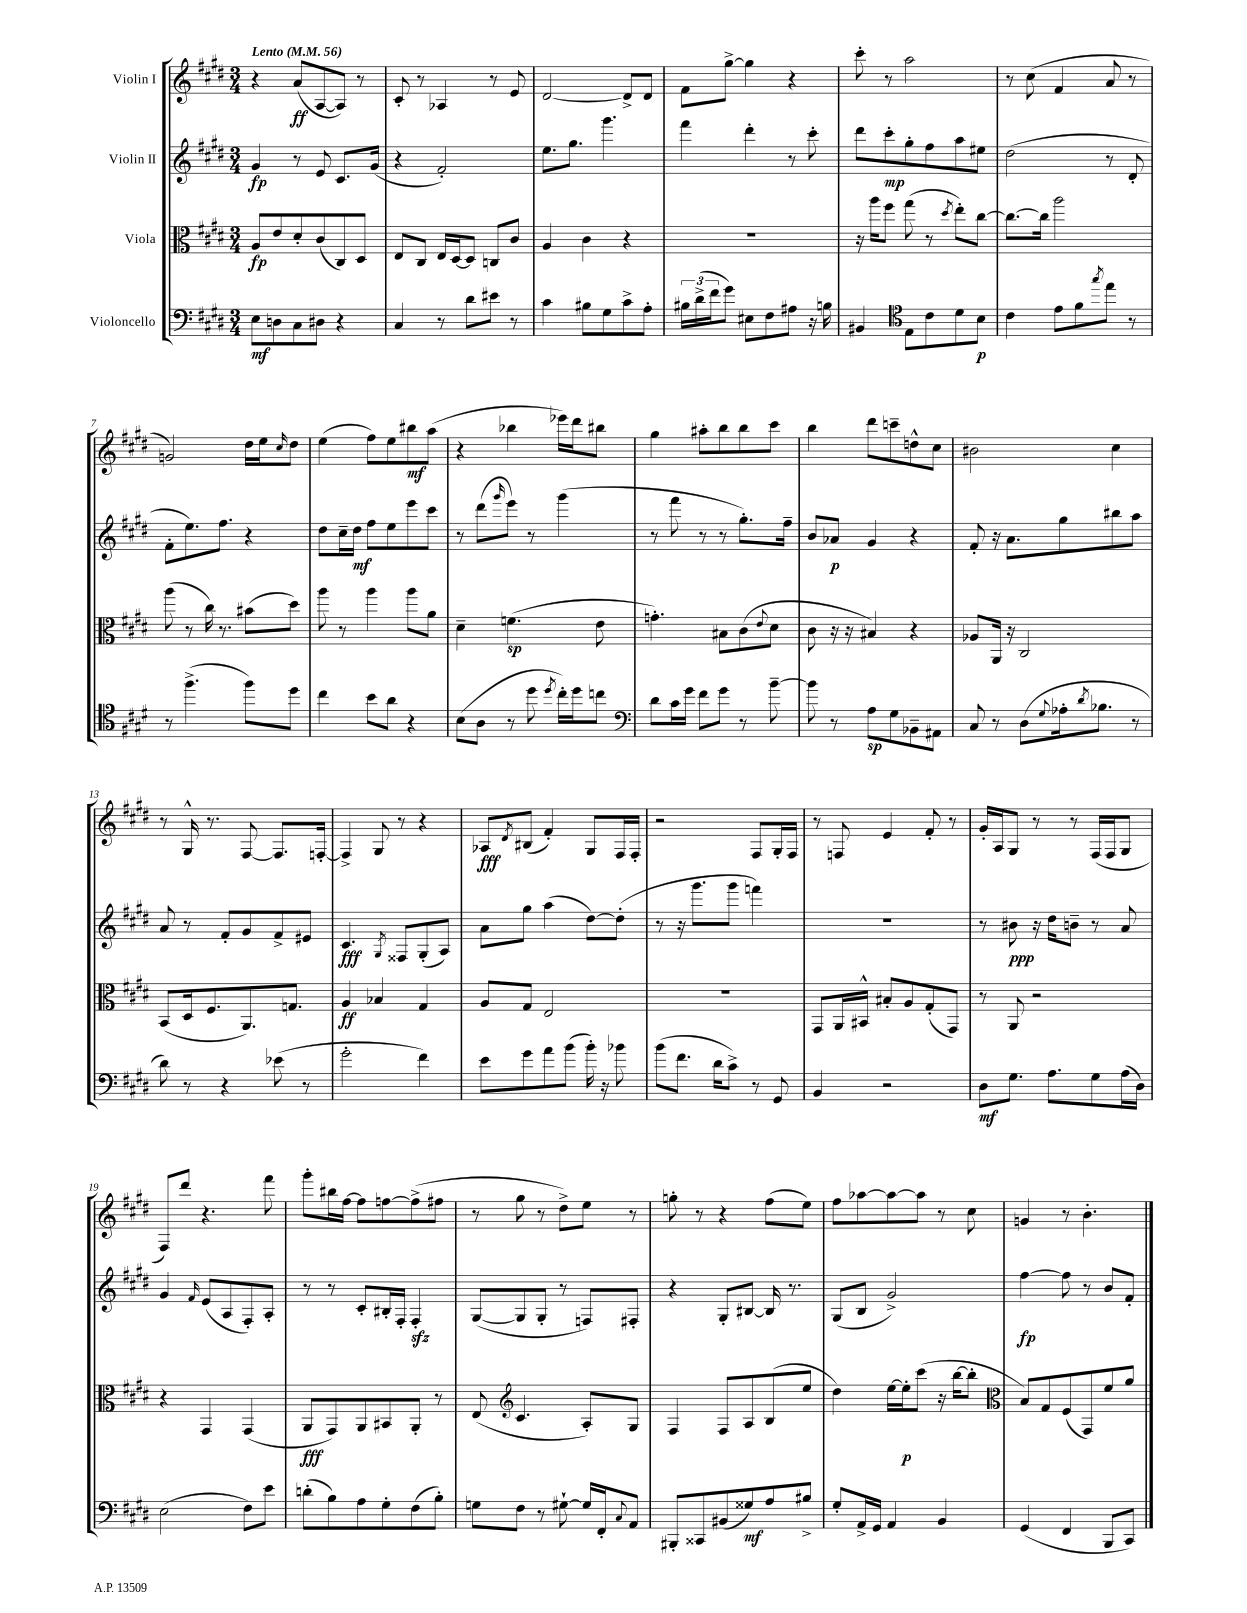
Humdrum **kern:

**kern	**kern	**kern	**kern
*staff4	*staff3	*staff2	*staff1
*clefF4	*clefC3	*clefG2	*clefG2
*k[f#c#g#d#]	*k[f#c#g#d#]	*k[f#c#g#d#]	*k[f#c#g#d#]
*M3/4	*M3/4	*M3/4	*M3/4
*MM56	*MM56	*MM56	*MM56
8E	8A	4g#	4r
8D	8e	.	.
8C#	8d#'	8r	(8a
8D#	(8c#	8e	[8A
4r	8C#)	8.c#	8A])
.	8D#	.	8r
.	.	(16g#	.
=	=	=	=
4C#	8E	4r	8c#'
.	8C#	.	8r
8r	16E	2f#')	4A-
.	[16D#	.	.
8d#	8D#]	.	.
8e#	8C	.	8r
8r	8c#	.	8e
=	=	=	=
4c#	4A	8.ee	[2d#
.	.	8.gg#	.
8B#	4c#	.	.
8G#	.	4.ggg#	.
8c#^	4r	.	8d#^]
8A'	.	.	8d#
=	=	=	=
24B#	2.r	4fff#	8f#
(24d#^	.	.	.
24f#	.	.	.
8g#)	.	.	[8gg#^
8E#	.	4ddd#'	4gg#]
8F#	.	.	.
8A#	.	8r	4r
16r	.	8ccc#'	.
16B	.	.	.
=	=	=	=
4BB#	16r	8ddd#	8ccc#'
.	16aa	.	.
.	8ff#	8ccc#'	8r
*clefC4	*	*	*
8E	(8gg#	8gg#'	2aa
8c#	8r	8ff#	.
.	8qdd#	.	.
8d#	8ee')	8aa	.
8B	[8cc#	8ee#	.
=	=	=	=
4c#	8.cc#_	(2dd#	8r
.	.	.	(8cc#
.	16cc#]	.	.
8e	2aa	.	4f#
8f#	.	.	.
8qgg#	.	.	.
8ee	.	8r	8a
8r	.	8d#'	8r
=	=	=	=
8r	(8aa	8f#'	2g)
(4.ff#^	8r	8.ee)	.
.	16cc#)	.	.
.	8.r	8.ff#	.
8ff#)	(8b#	4r	16dd#
.	.	.	16ee
.	.	.	16qqcc#
8dd#	8dd#)	.	8dd#
=	=	=	=
4cc#	8aa	8dd#	(4ee
.	8r	16cc#~	.
.	.	16dd#	.
8b	4aa	8ff#	8ff#)
8a	.	8ee	8ee
4r	8aa	8eee	8bb#
.	8a	8ccc#	(8aa
=	=	=	=
(8B	4d#~	8r	4r
8A	.	(8ddd#	.
.	.	16qqggg#	.
8r	(4.f	8eee)	4bb-
8dd#	.	8r	.
8qdd#	.	.	.
16cc#')	.	(4ggg#	16eee-)
16dd#	.	.	16ddd#
8cc	8e	.	8bb#
=	=	=	=
*clefF4	*	*	*
8d#	4.g')	8r	4gg#
16c#	.	8fff#	.
16g#	.	.	.
8f#	.	8r	8aa#'
8g#	8B#	8r	8bb
8r	(8c#	8.gg#')	8bb
.	8qqe	.	.
[8b~	8d#	.	8ccc#
.	.	16ff#~	.
=	=	=	=
8b]	8c#	8b	4bb
8r	16r	8a-	.
.	16r	.	.
8A	4B#)	4g#	8ddd#
8G#	.	.	8ccc~
8BB-~	4r	4r	8dd^^
8AA#	.	.	8cc#
=	=	=	=
8C#	8A-	8f#'	2b#
8r	16AA	16r	.
.	16r	8.a	.
(8D#	2C#	.	.
8qqG#	.	.	.
16A-'	.	8gg#	.
8qd#	.	.	.
8.B-	.	.	.
.	.	8bb#	4cc#
8r	.	8aa	.
=	=	=	=
8d#)	(8BB	8a	8r
8r	16D#	8r	16G#^^
.	8.F#	.	8.r
4r	.	8f#'	.
.	8.AA)	8g#	[8F#
(8e-	.	8f#^	8.F#]
.	8.G	.	.
8r	.	8e#	.
.	.	.	[16F'
=	=	=	=
2g#'	4A	4.c#	4F^]
.	4B-	.	8G#
.	.	8qG#	.
.	.	8F##	8r
4f#)	4G#	(8G#'	4r
.	.	8A)	.
=	=	=	=
8e	8A	8a	8A-
.	.	.	8qd#
8g#	8G#	8gg#	(8B#
8a	2E	(4aa	4f#')
(8b	.	.	.
16b')	.	[8dd#)	8G#
16r	.	.	.
8b-	.	(8dd#']	16F#
.	.	.	16F#'
=	=	=	=
(8b	2.r	8r	2r
8.f#	.	16r	.
.	.	8.ggg#	.
16d#	.	.	.
8c#^)	.	8ggg#	.
8r	.	4fff)	8F#
8GG#	.	.	16G#'
.	.	.	16F#
=	=	=	=
4BB	8GG#	2.r	8r
.	16AA	.	8F
.	16BB#^^	.	.
2r	8B#'	.	4e
.	8A	.	.
.	(8G#'	.	8f#'
.	8GG#)	.	8r
=	=	=	=
8D#	8r	8r	16g#'
.	.	.	16A
8.G#	8AA	8b#	8G#
.	2r	16r	8r
8.A	.	16dd#	.
.	.	8b~	8r
8G#	.	8r	(16F#
.	.	.	16F#
(16A	.	8a	8G#
16D#)	.	.	.
=	=	=	=
(2E	4r	4g#	8F#)
.	.	.	8ddd#
.	.	16qqf#	.
.	4GG#	(8e	4.r
.	.	8A	.
8F#)	(4GG#	8F#')	.
8e	.	8A'	8fff#
=	=	=	=
(8d'	8AA	8r	8ggg#'
8B)	8GG#)	8r	16bb#
.	.	.	[16ff#
8A	8AA	8c#'	8ff#]
8G#'	8BB#	16B#'	[8ff
.	.	16F#'	.
(8F#	8AA'	4F#'	(8ff^]
8B')	8r	.	8ff#
=	=	=	=
8G	(8E	([8G#	8r
*	*clefG2	*	*
8F#	4.c#	8G#]	8gg#
8r	.	8G#'	8r
[8G#`	.	8r	8dd#^)
16G#]	8A')	8F)	8ee
16FF#'	.	.	.
8qqC#	.	.	.
8AA	8G#	8F#'	8r
=	=	=	=
8BBB#'	4F#	4r	8gg'
8CC##	.	.	8r
(8BB#	8F#	8G#'	4r
8G##)	8A	[8B#	.
8A	(8B	16B#]	(8ff#
.	.	8.r	.
8B#^	8ee	.	8ee)
=	=	=	=
8G#'	4dd#)	(8G#	8ff#
16AA^	.	8B	[8aa-
16GG#	.	.	.
4AA	[16ee	2g#^)	8aa-_
.	16ee']	.	.
.	(8ccc#	.	8aa-]
4BB	16r	.	8r
.	[16bb	.	.
.	8bb']	.	8cc#
=	=	=	=
*	*clefC3	*	*
(4GG#	8B)	[4ff#	4g
.	8G#	.	.
4FF#	(8F#	8ff#]	8r
.	8GG#)	8r	4.b'
8BBB	8f#	8b	.
8CC#)	8a	8f#'	.
==	==	==	==
*-	*-	*-	*-
